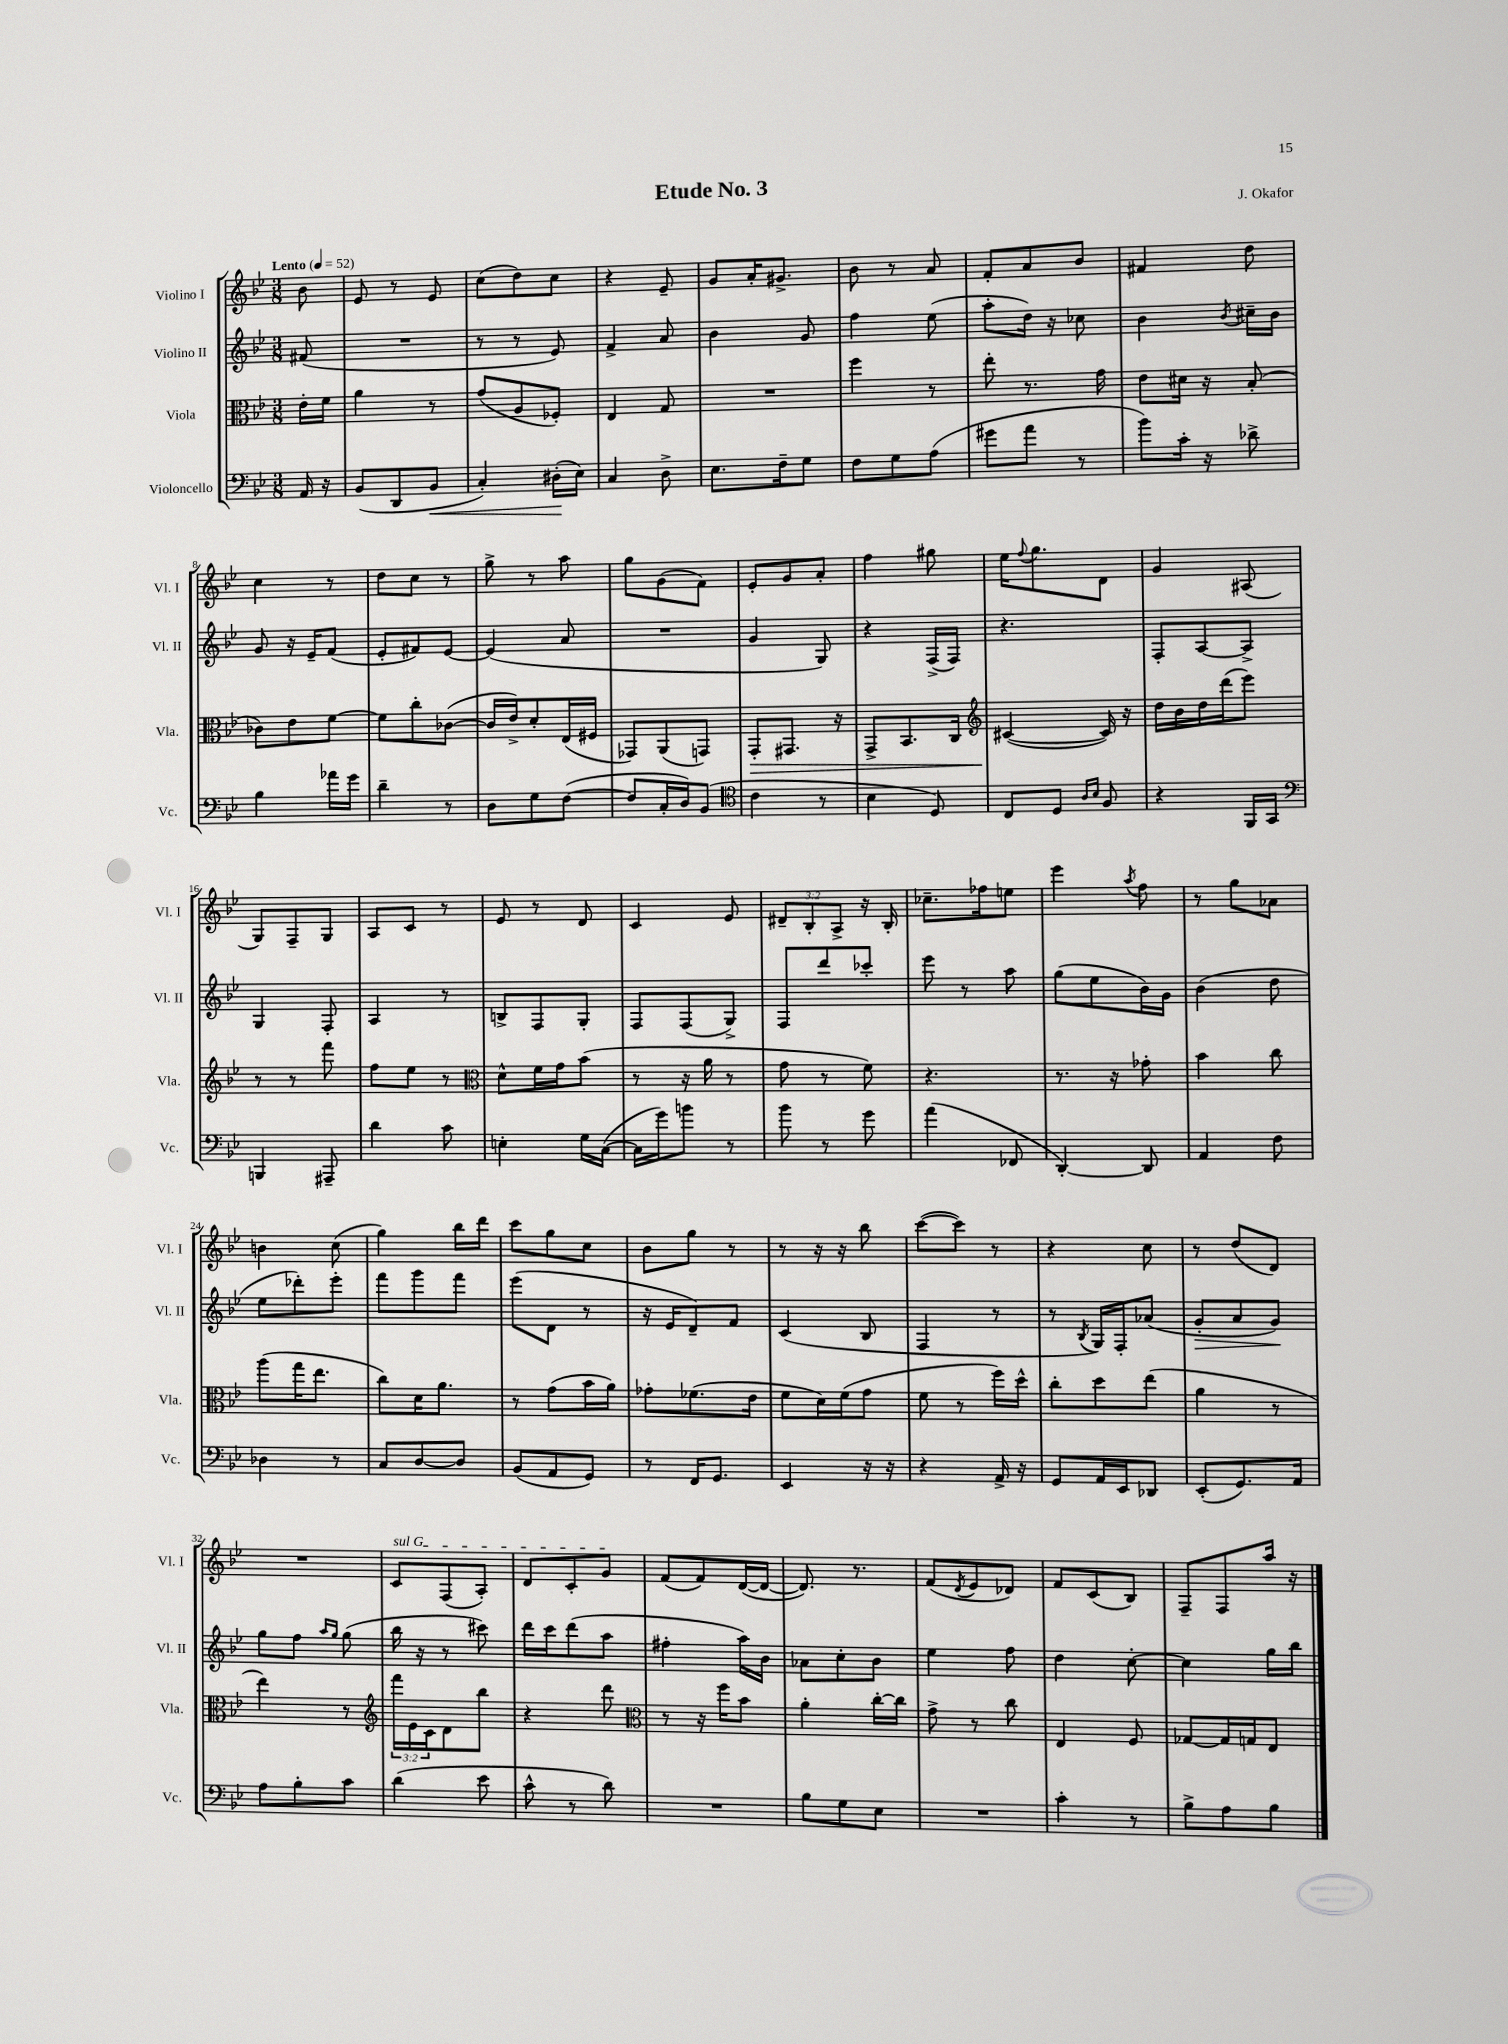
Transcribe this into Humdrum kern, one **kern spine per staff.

**kern	**kern	**kern	**kern
*staff4	*staff3	*staff2	*staff1
*clefF4	*clefC3	*clefG2	*clefG2
*k[b-e-]	*k[b-e-]	*k[b-e-]	*k[b-e-]
*M3/8	*M3/8	*M3/8	*M3/8
*MM52	*MM52	*MM52	*MM52
16AA	16e-'	(8f#	8b-
16r	16f	.	.
=	=	=	=
(8BB-	4a	4.r	8e-
8DD	.	.	8r
8BB-	8r	.	8e-
=	=	=	=
4C')	(8g	8r	(8cc
.	8A	8r	8dd)
(16D#'	8F-')	8e-)	8cc
16E-)	.	.	.
=	=	=	=
4C	4E-	4f^	4r
8D^	8G	8a	8e-~
=	=	=	=
8.E-	4.r	4b-	8g
.	.	.	16a'
16F~	.	.	8.g#^
8G	.	8g	.
=	=	=	=
8F	4ff	4ff	8b-
8G	.	.	8r
(8A	8r	(8ee-	8a
=	=	=	=
8g#	8ee-'	8aa'	8f'
8a	8.r	16dd)	8a
.	.	16r	.
8r	.	8cc-	8b-
.	16g	.	.
=	=	=	=
8b-)	8e-	4b-	4f#
16c'	16d#	.	.
16r	16r	.	.
.	.	8qb-	.
8d-^	(8B-'	16cc#~	8dd
.	.	16b-	.
=	=	=	=
4B-	8c-)	8g	4cc
.	8e-	16r	.
.	.	16e-~	.
16a-	[8f	(8f	8r
16g	.	.	.
=	=	=	=
4d~	8f]	8e-'	8dd
.	8cc'	8f#)	8cc
8r	([8c-	[8e-	8r
=	=	=	=
8D	16c-]	(4e-]	8gg^
.	16e-^)	.	.
8G	8d'	.	8r
([8F	(16E-	8a	8aa
.	16F#	.	.
=	=	=	=
8F]	8GG-)	4.r	8gg
16C'	(8AA	.	(8g
16D)	.	.	.
(8BB-	8GG)	.	8f)
=	=	=	=
*clefC4	*	*	*
4c	8GG'	4g	8e-'
.	8.GG#	.	8g
8r	.	8G)	8a'
.	16r	.	.
=	=	=	=
4B-	8GG^	4r	4ff
.	8.BB-	.	.
8D)	.	(16F^	8gg#
.	16C	16F)	.
=	=	=	=
*	*clefG2	*	*
8C	([4c#	4.r	16ee-
.	.	.	8qqff
.	.	.	8.gg
8D	.	.	.
16qqA	.	.	.
16qqB-	.	.	.
8F	16c#])	.	8d
.	16r	.	.
=	=	=	=
4r	16dd	8F'	4g
.	16b-	.	.
.	16dd	[8A	.
.	(16ddd	.	.
16FF	8eee-)	8A^]	(8A#
16GG	.	.	.
=	=	=	=
*clefF4	*	*	*
4BBB	8r	4G	8G)
.	8r	.	8F~
8AAA#~	8fff	8F'	8G
=	=	=	=
4d	8ff	4A	8A
.	8ee-	.	8c
8c	8r	8r	8r
=	=	=	=
*	*clefC3	*	*
4E'	8d^^	8B^	8e-
.	16f	8F	8r
.	16g	.	.
16G	(8b-	8G'	8d
([16C	.	.	.
=	=	=	=
16C]	8r	8F	4c
16g)	.	.	.
8b	16r	(8F	.
.	16a	.	.
8r	8r	8G^)	8e-
=	=	=	=
8b-	8g	8F	12d#~
.	.	.	12B-'
8r	8r	8ddd	.
.	.	.	12A^
8g	8f)	8ccc-'	16r
.	.	.	16B-'
=	=	=	=
(4a	4.r	8eee-	8.cc-~
.	.	8r	.
.	.	.	16ff-
8FF-	.	8aa	8ee
=	=	=	=
[4DD')	8.r	(8gg	4eee-
.	.	8ee-	.
.	16r	.	.
.	.	.	8qaa
8DD]	8g-'	16b-)	8ff
.	.	16g	.
=	=	=	=
4AA	4b-	(4b-	8r
.	.	.	8gg
8F	8cc	8dd	8a-
=	=	=	=
4D-	(8aa	8ee-	4b
.	16gg	8ddd-')	.
.	8.ee-	.	.
8r	.	8eee-'	(8cc
=	=	=	=
8C	8cc)	8fff	4gg)
[8D	16d	8ggg	.
.	8.a	.	.
8D]	.	8fff	16bb-
.	.	.	16ddd
=	=	=	=
(8BB-	8r	(8eee-	8ccc
8AA	(8g	8d	8gg
8GG)	16b-	8r	8cc
.	16a)	.	.
=	=	=	=
8r	8g-'	16r	8b-
.	.	16e-	.
16FF	(8.f-	8d~)	8gg
8.GG	.	.	.
.	.	8f	8r
.	16e-	.	.
=	=	=	=
4EE-	8f	(4c	8r
.	16d)	.	16r
.	(16f	.	16r
16r	8g	8B-	8bb-
16r	.	.	.
=	=	=	=
4r	8f	4F	([8ccc
.	8r	.	8ccc])
16AA^	16ff)	8r	8r
16r	16dd^^	.	.
=	=	=	=
8GG	8cc'	8r	4r
.	.	8qB-	.
16AA	8dd	16G)	.
16EE-	.	16F'	.
8DD-	(8ee-	(8a-	8cc
=	=	=	=
(8EE-'	4a	8g'	8r
8.GG)	.	8a	(8dd
.	8r	8g)	8d)
16AA	.	.	.
=	=	=	=
8A	4ee-)	8gg	4.r
8B-'	.	8ff	.
.	.	16qqaa	.
.	.	16qqgg	.
8c	8r	(8gg	.
=	=	=	=
*	*clefG2	*	*
(4d	24fff	16bb-	8c
.	24e-	.	.
.	.	16r	.
.	24c	.	.
.	8d	8r	(8F
8e-	8bb-	8ccc#)	8A')
=	=	=	=
8c^^	4r	16ddd	8d
.	.	16ccc	.
8r	.	(8ddd	8c'
8d)	8ddd	8aa	8g
=	=	=	=
*	*clefC3	*	*
4.r	8r	4ff#'	(8f
.	16r	.	8f)
.	16ff	.	.
.	8b-	16aa)	([16d
.	.	16b-	16d_
=	=	=	=
8B-	4a'	8a-	8.d])
8G	.	8cc'	.
.	.	.	8.r
8E-	[16cc'	8b-	.
.	16cc]	.	.
=	=	=	=
4.r	8g^	4ee-	(8f
.	.	.	8qd
.	8r	.	8e-
.	8cc	8ff	8d-)
=	=	=	=
4c'	4E-	4dd	8f
.	.	.	(8c
8r	8F	[8cc'	8B-)
=	=	=	=
8B-^	[8G-	4cc]	8F~
8A	16G-]	.	8F
.	16G	.	.
8B-	8E-	16gg	16aa
.	.	16bb-	16r
==	==	==	==
*-	*-	*-	*-
